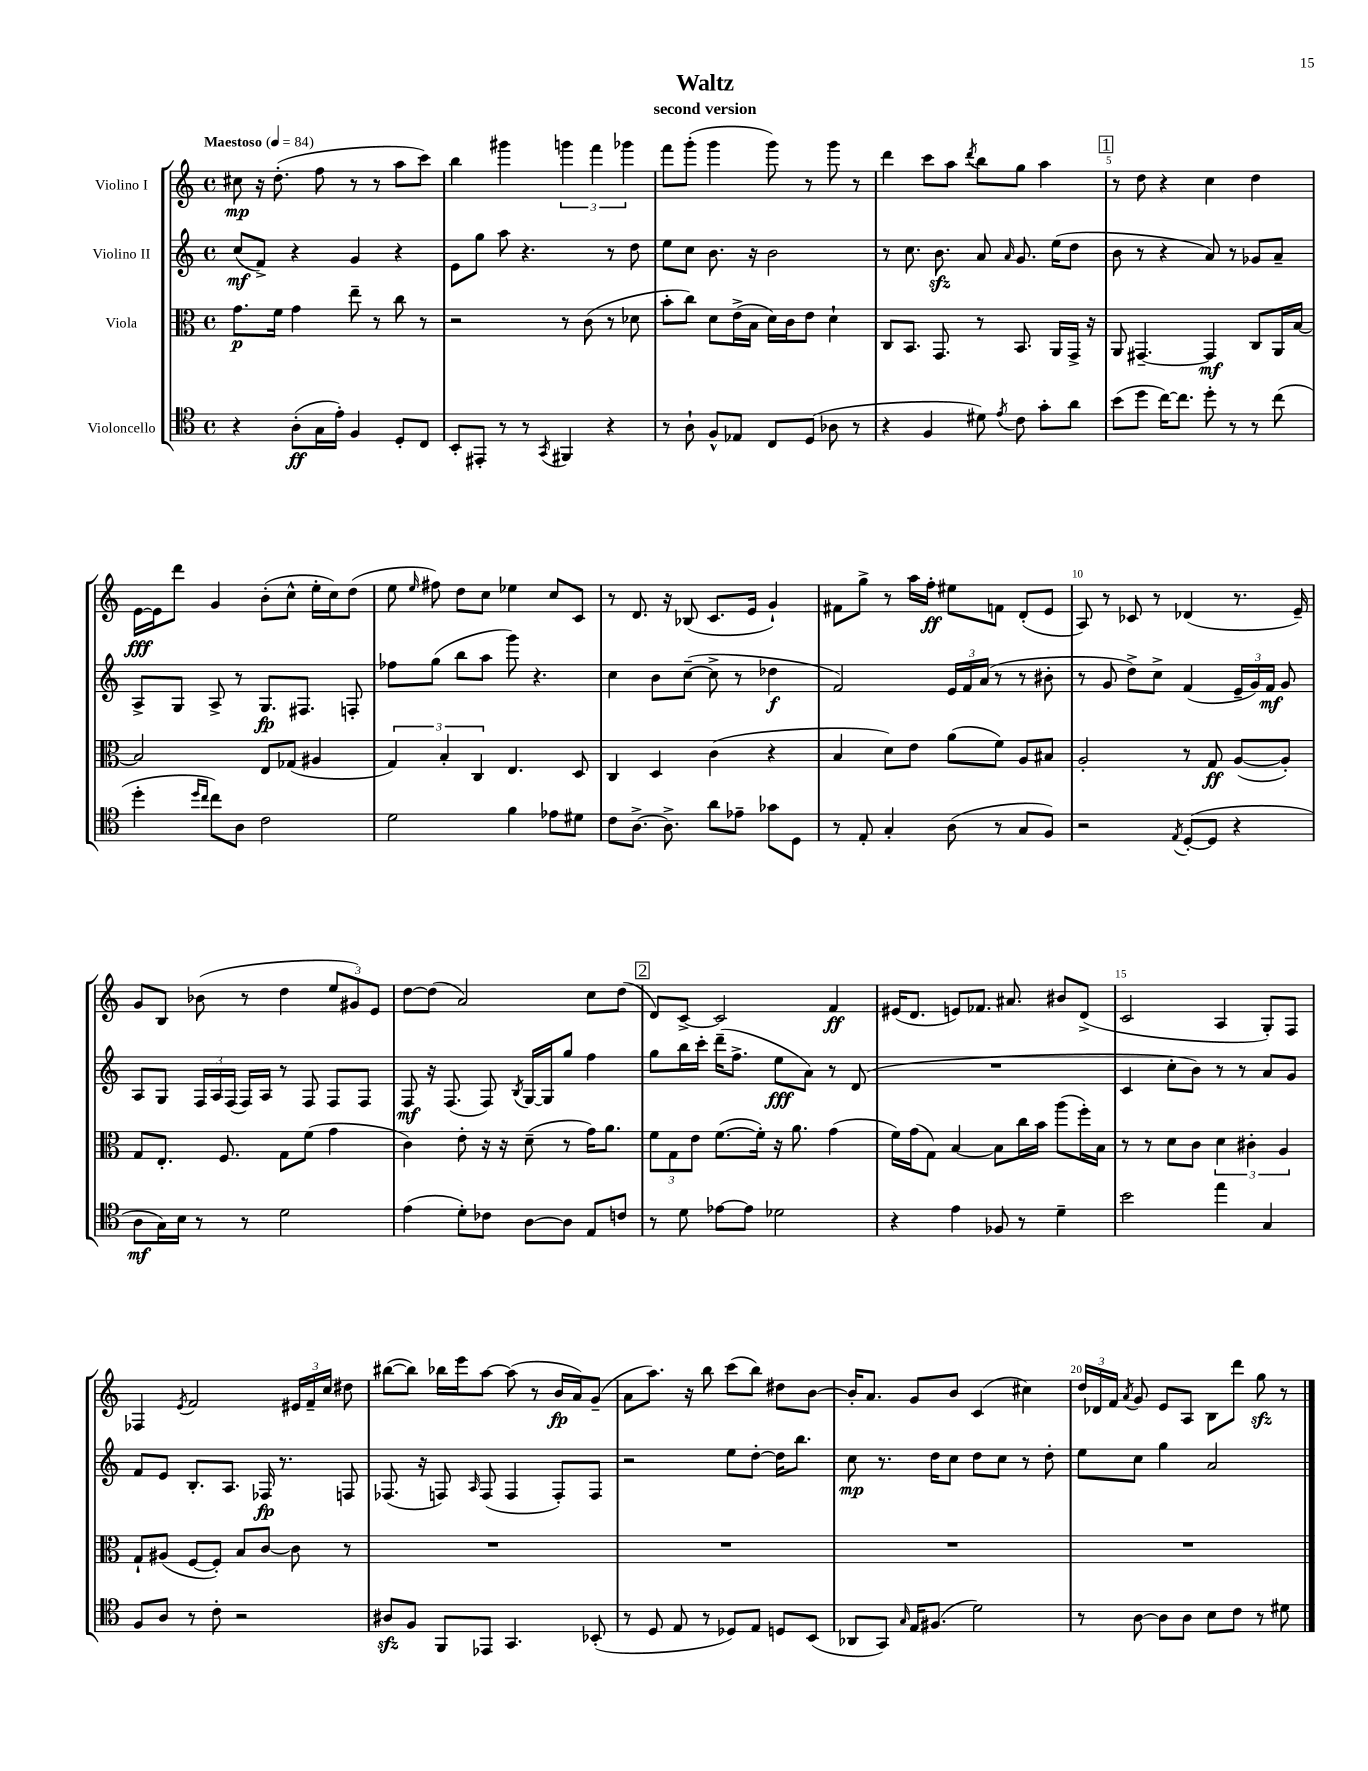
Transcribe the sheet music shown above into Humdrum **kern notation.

**kern	**kern	**kern	**kern
*staff4	*staff3	*staff2	*staff1
*clefC4	*clefC3	*clefG2	*clefG2
*k[]	*k[]	*k[]	*k[]
*M4/4	*M4/4	*M4/4	*M4/4
*met(c)	*met(c)	*met(c)	*met(c)
*MM84	*MM84	*MM84	*MM84
4r	8.g	(8cc	8cc#
.	.	8f^)	16r
.	16f	.	(8.dd'
(8A'	4g	4r	.
16G	.	.	8ff
16e')	.	.	.
4F	8ee~	4g	8r
.	8r	.	8r
8D'	8cc	4r	8aa
8C	8r	.	8ccc)
=	=	=	=
8BB'	2r	8e	4bb
8EE#'	.	8gg	.
8r	.	8aa	4ggg#
8r	.	4.r	.
8qGG	.	.	.
4FF#	8r	.	6ggg
.	(8c	.	.
.	.	.	6fff
4r	8r	8r	.
.	.	.	6ggg-
.	8d-	8dd	.
=	=	=	=
8r	8b'	8ee	8fff
8A`	8cc)	8cc	(8ggg'
8F^^	8d	8.b	4ggg
8E-	(16e^	.	.
.	16B	16r	.
8C	16d)	2b	8ggg)
.	16c	.	.
(8D	8e	.	8r
8A-	4d`	.	8ggg
8r	.	.	8r
=	=	=	=
4r	8C	8r	4ddd
.	8.BB	8.cc	.
4F	.	.	8ccc
.	8.GG	8.b	.
.	.	.	8aa
.	.	.	8qddd
8d#)	8r	8a	8bb
8qe	.	16qqa	.
8c	8.BB	8.g	8gg
8g'	.	.	4aa
.	16AA	(16ee	.
8a	16GG^	8dd	.
.	16r	.	.
=	=	=	=
(8b	8AA	8b	8r
8dd	[4.GG#~	8r	8dd
[16cc)	.	4r	4r
8.cc]	.	.	.
8dd'	4GG#]	8a)	4cc
8r	.	8r	.
8r	8C	8g-	4dd
(8cc	16AA	8a~	.
.	[16B	.	.
=	=	=	=
4dd'	2B]	8A^	[16e
.	.	.	16e]
.	.	8G	8ddd
16qqdd	.	.	.
16qqcc	.	.	.
8cc)	.	8A^	4g
8A	.	8r	.
2c	8E	8.G	(8b'
.	(8G-	.	8cc^^
.	.	8.F#	.
.	4A#	.	16ee'
.	.	.	16cc)
.	.	8F'	(8dd
=	=	=	=
2d	6G)	8ff-	8ee
.	.	.	16qqee
.	.	(8gg	8ff#)
.	6B'	.	.
.	.	8bb	8dd
.	6C	.	.
.	.	8aa	8cc
4f	4.E	8ggg)	4ee-
.	.	4.r	.
8e-	.	.	8cc
8d#	8D	.	8c
=	=	=	=
8c	4C	4cc	8r
[8.A^	.	.	8.d
.	4D	8b	.
8.A^]	.	.	16r
.	.	([8cc~	(8B-
8a	(4c	8cc^]	8.c
8e-~	.	8r	.
.	.	.	16e
8g-	4r	4dd-	4g`)
8D	.	.	.
=	=	=	=
8r	4B	2f)	8f#
8E'	.	.	8gg^
4G'	8d)	.	8r
.	8e	.	16aa
.	.	.	16ff'
(8A	(8a	24e	8ee#
.	.	24f	.
.	.	(24a	.
8r	8f)	8r	8f
8G	8A	8r	(8d'
8F)	8B#	8b#'	8e
=	=	=	=
2r	2A'	8r	8A)
.	.	8g	8r
.	.	8dd^)	8c-
.	.	8cc^	8r
8qE	.	.	.
([8D'	8r	(4f	(4d-
8D]	8G	.	.
4r	([8A	24e~	8.r
.	.	24g)	.
.	.	24f	.
.	8A'])	8g	.
.	.	.	16e~)
=	=	=	=
8A	8G	8A	8g
16G)	8.E'	8G	8B
16B	.	.	.
8r	.	24F	(8b-
.	.	24A	.
.	8.F	.	.
.	.	(24F	.
8r	.	16F)	8r
.	.	16A	.
2d	8G	8r	4dd
.	(8f	8F	.
.	4g	8F	12ee
.	.	.	12g#)
.	.	8F	.
.	.	.	12e
=	=	=	=
(4e	4c)	8F	[8dd
.	.	16r	(8dd]
.	.	(8.F	.
8d')	8e'	.	2a)
8c-	16r	8F)	.
.	16r	.	.
.	.	8qB	.
[8A	(8d~	[16G	.
.	.	16G]	.
8A]	8r	8gg	.
8E	16g)	4ff	8cc
.	8.a	.	.
8c	.	.	(8dd
=	=	=	=
8r	12f	8gg	8d)
.	12G	.	.
8d	.	16bb	[8c^
.	12e	.	.
.	.	16ccc'	.
[8e-	([8.f	(16ddd~	2c]
.	.	8.ff^	.
8e-]	.	.	.
.	16f'])	.	.
2d-	16r	8ee	.
.	8.a	.	.
.	.	8a)	.
.	(4g	8r	4f
.	.	(8d	.
=	=	=	=
4r	16f)	1r	(16e#
.	(16g	.	8.d
.	8G)	.	.
4e	[4B	.	8e)
.	.	.	8.f-
8F-	8B]	.	.
.	.	.	8.a#
8r	16cc	.	.
.	16b	.	.
4d~	(8aa	.	8b#
.	16ff')	.	(8d^
.	16B	.	.
=	=	=	=
2b	8r	4c	2c
.	8r	.	.
.	8d	8cc'	.
.	8c	8b)	.
4ee	6d	8r	4A
.	.	8r	.
.	6c#'	.	.
4G	.	8a	8G')
.	6A	.	.
.	.	8g	8F
=	=	=	=
8F	8G`	8f	4F-
8A	(8A#	8e	.
.	.	.	8qe
8r	[8F	8.B'	2f
8c'	8F'])	.	.
.	.	8.A	.
2r	8B	.	.
.	[8c	16F-	.
.	.	8.r	.
.	8c]	.	24e#
.	.	.	24f~
.	.	.	24cc
.	8r	8F	8dd#
=	=	=	=
8A#	1r	(8.F-	([8bb#
8F	.	.	8bb#])
.	.	16r	.
8FF	.	8F)	16bb-
.	.	.	16eee
.	.	16qqA	.
8EE-	.	(8F	[8aa
4.GG	.	4F	(8aa]
.	.	.	8r
.	.	8F')	16b
.	.	.	16a)
(8BB-'	.	8F	(8g~
=	=	=	=
8r	1r	2r	8a
8D	.	.	8.aa)
8E	.	.	.
.	.	.	16r
8r	.	.	8bb
8D-)	.	8ee	(8ccc
8E	.	[8dd'	8bb)
8D	.	16dd]	8dd#
.	.	8.bb	.
(8BB	.	.	[8b
=	=	=	=
8AA-	1r	8cc	16b']
.	.	.	8.a
8GG)	.	8.r	.
16qqG	.	.	.
16E	.	.	8g
(8.F#	.	16dd	.
.	.	8cc	8b
2d)	.	8dd	(4c
.	.	8cc	.
.	.	8r	4cc#)
.	.	8dd'	.
=	=	=	=
8r	1r	8ee	24dd
.	.	.	24d-
.	.	.	24f
.	.	.	8qa
[8A	.	8cc	8g
8A]	.	4gg	8e
8A	.	.	8A
8B	.	2a	8B
8c	.	.	8ddd
8r	.	.	8gg
8d#	.	.	8r
==	==	==	==
*-	*-	*-	*-
